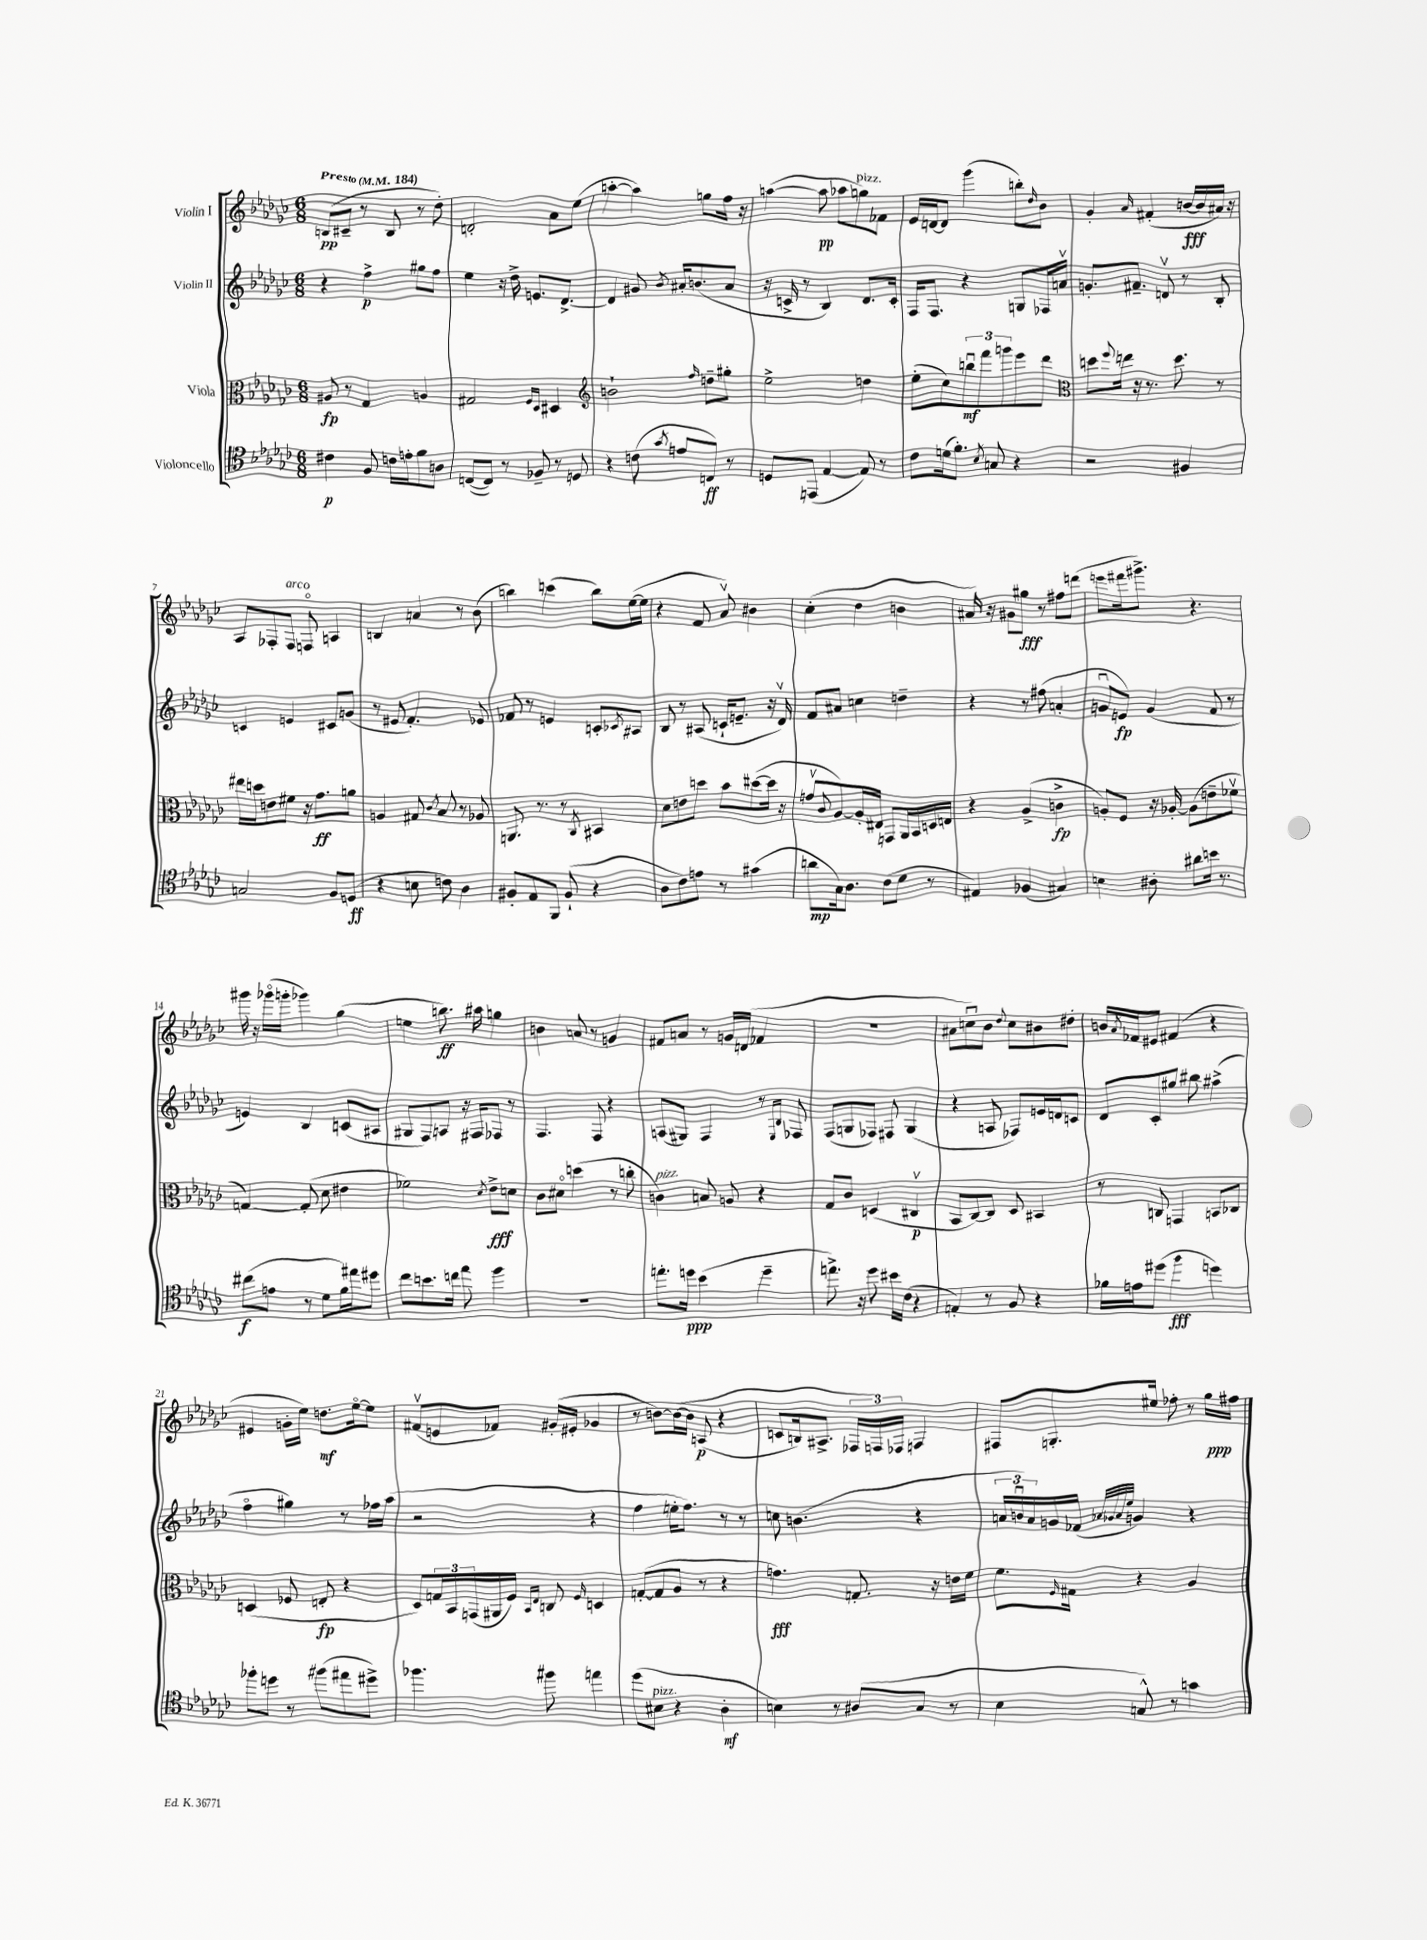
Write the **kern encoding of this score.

**kern	**dynam	**kern	**dynam	**kern	**dynam	**kern	**dynam
*part4	*part4	*part3	*part3	*part2	*part2	*part1	*part1
*staff4	*staff4	*staff3	*staff3	*staff2	*staff2	*staff1	*staff1
*I"Violoncello	*	*I"Viola	*	*I"Violin II	*	*I"Violin I	*
*clefC4	*	*clefC3	*	*clefG2	*	*clefG2	*
*k[b-e-a-d-g-c-]	*	*k[b-e-a-d-g-c-]	*	*k[b-e-a-d-g-c-]	*	*k[b-e-a-d-g-c-]	*
*M6/8	*	*M6/8	*	*M6/8	*	*M6/8	*
*MM184	*	*MM184	*	*MM184	*	*MM184	*
=1	=1	=1	=1	=1	=1	=1	=1
!	!	!	!	!	!	!LO:TX:a:B:t=Presto	!
4c#X\	p	8A#X/	fp	4r	.	(8Bn/L	pp
.	.	8r	.	.	.	8c#X~/J	.
8F/	.	4G-/	.	4ff^\	p	8r	.
16cn\LL	.	.	.	.	.	8B/	.
16en'\J	.	.	.	.	.	.	.
8f\	.	4An/	.	8gg#X\L	.	8r	.
8An\J	.	.	.	8ff\J	.	8dd-'\)	.
=2	=2	=2	=2	=2	=2	=2	=2
([8Cn/L	.	2G#X/	.	4ee-\	.	2dn'/	.
8C/J])	.	.	.	.	.	.	.
8r	.	.	.	16r	.	.	.
.	.	.	.	16dd-^\	.	.	.
8F-X~/	.	.	.	8.en/L	.	.	.
.	.	16qqF/LL	.	.	.	.	.
.	.	16qqD-/JJ	.	.	.	.	.
8r	.	4D#X/	.	.	.	8a-\L	.
.	.	.	.	[8.d-^/J	.	.	.
8Dn/	.	.	.	.	.	(8ee-\J	.
=3	=3	=3	=3	=3	=3	=3	=3
*	*	*clefG2	*	*	*	*	*
4r	.	2bn`\	.	4d-/]	.	[4aan'\	.
(8cn\	.	.	.	8g#X/	.	4aa\])	.
8qg-/	.	.	.	8qb-/	.	.	.
8en/L	.	.	.	16a#X'/KL	.	.	.
.	.	.	.	(8.bn/	.	.	.
.	.	16qqff/	.	.	.	.	.
8Cn/J)	ff	8ddn~\L	.	.	.	8ggn\L	.
8r	.	8gg#X'\J	.	8a#/J	.	16ff\Jk	.
.	.	.	.	.	.	16r	.
=4	=4	=4	=4	=4	=4	=4	=4
8Dn/L	.	2ee-^\	.	16r	.	([4aan\	.
.	.	.	.	16cn^/	.	.	.
(8EEn/J	.	.	.	8r	.	.	.
[4E-/	.	.	.	4B-/)	.	8aa\]	pp
.	.	.	.	.	.	8aa-X\L	.
!	!	!	!	!	!	!LO:TX:a:i:t=pizz.	!
8E-/])	.	4ddn\	.	8.d-/L	.	8ggn\)	.
8r	.	.	.	.	.	8f-X\J	.
.	.	.	.	16c'/Jk	.	.	.
=5	=5	=5	=5	=5	=5	=5	=5
8c-\L	.	(8ee-'\L	.	16F/KL	.	16e-/LL	.
.	.	.	.	8.F/J	.	[16dn/J	.
(16dn\k	.	8cc-\)	.	.	.	8d/J]	.
8.f'\J)	.	.	.	.	.	.	.
.	.	12bbnu\	mf	4r	.	(4ggg-\	.
.	.	12fff\	.	.	.	.	.
8qB-/	.	.	.	.	.	.	.
8Gn/	.	.	.	.	.	.	.
.	.	12gggn\	.	.	.	.	.
4r	.	8eee-\	.	8Gn/L	.	8bbn'\L)	.
.	.	.	.	.	.	16qqdd-/	.
.	.	8ddd-\J	.	16F-X/L	.	8b-\J	.
.	.	.	.	16anv/JJ	.	.	.
=6	=6	=6	=6	=6	=6	=6	=6
*	*	*clefC3	*	*	*	*	*
2r	.	8ddn\L	.	8.gn'/L	.	4g-'/	.
.	.	8qqff/	.	.	.	.	.
.	.	16een\Jk	.	.	.	.	.
.	.	16r	.	8.f#X~/J	.	.	.
.	.	.	.	.	.	16qqa-/	.
.	.	8.r	.	.	.	(4f#X'/	.
.	.	.	.	8dnv/	.	.	.
.	.	8.dd\	.	.	.	.	.
4F#X/	.	.	.	8r	.	[16bn/LL	fff
.	.	.	.	.	.	16b/]	.
.	.	8r	.	8B-'/	.	16a#X/JJ)	.
.	.	.	.	.	.	16r	.
!!LO:LB:g=z
=7	=7	=7	=7	=7	=7	=7	=7
2Gn/	.	16ee#X\LL	.	4cn/	.	8A-/L	.
.	.	16ddn\J	.	.	.	.	.
.	.	8en\	.	.	.	8F-X'/	.
!	!	!	!	!	!	!LO:TX:a:i:t=arco	!
.	.	8f#X\J	.	4en/	.	8F-/J	.
.	.	16r	.	.	.	8Fn/	.
.	.	8.g-\L	ff	.	.	.	.
8F/L	.	.	.	8c#X/L	.	4An/	.
(8Dn/J	ff	8an\J	.	(8gn/J	.	.	.
=8	=8	=8	=8	=8	=8	=8	=8
4r	.	4An/	.	8r	.	4Bn/	.
.	.	.	.	8e#X/	.	.	.
8Bn\	.	8G#X/	.	4.f'/)	.	4an/	.
.	.	8qc-/	.	.	.	.	.
8cn\)	.	8B-/	.	.	.	.	.
4A-\	.	8r	.	.	.	8r	.
.	.	8A-X/	.	8e-X/	.	(8b-\	.
=9	=9	=9	=9	=9	=9	=9	=9
8F#X'/L	.	8.AAn/	.	8f-X/	.	4bbn\)	.
8E-/	.	.	.	8r	.	.	.
.	.	8.r	.	.	.	.	.
8FF/J	.	.	.	4en/	.	(4cccn\	.
(8F#`/	.	8r	.	.	.	.	.
.	.	8qC-/	.	.	.	.	.
4r	.	4BB#X/	.	8cn'/L	.	8bb\L)	.
.	.	.	.	8qc-X/	.	.	.
.	.	.	.	8A#X/J	.	([16ee-\L	.
.	.	.	.	.	.	16ee-\JJ]	.
=10	=10	=10	=10	=10	=10	=10	=10
8A-\L	.	8d-\L	.	8B-/	.	4r	.
8c-\)	.	8en\	.	8r	.	.	.
8en\J	.	8ddn\J	.	(8A#X/	.	8f/	.
8r	.	8b-\L	.	16cn`/KL	.	8a-v/)	.
.	.	.	.	8.en~/J	.	.	.
(4g#X\	.	([8dd#X\	.	.	.	4b#X\	.
.	.	16dd#\Jk]	.	16r	.	.	.
.	.	16r	.	16d-v/)	.	.	.
=11	=11	=11	=11	=11	=11	=11	=11
8an\L	mp	8gnv/L	.	8f/L	.	(4cc-'\	.
.	.	8qqc-/	.	.	.	.	.
16G-\k)	.	[8A-/)	.	8a#X/J	.	.	.
8.A-\J	.	.	.	.	.	.	.
.	.	16A-'/L]	.	4ccn\	.	4dd-\	.
.	.	16E#X/JJ	.	.	.	.	.
(8c-\L	.	8GGn/L	.	.	.	.	.
8d-\J	.	16AA-/L	.	4ddn~\	.	4bn\	.
.	.	16BB-/	.	.	.	.	.
8r	.	16Dn/	.	.	.	.	.
.	.	16En/JJ	.	.	.	.	.
=12	=12	=12	=12	=12	=12	=12	=12
4E#X/)	.	4r	.	4r	.	16a#X/)	.
.	.	.	.	.	.	16r	.
.	.	.	.	.	.	8g#X\L	.
(4F-X/	.	(4A-^/	.	8r	.	8gg#X\J	fff
.	.	.	.	(8ff#X\	.	8r	.
4G#X/)	.	4cn^\	fp	4an'/	.	8ff#X\L	.
.	.	.	.	.	.	(8dddn\J	.
=13	=13	=13	=13	=13	=13	=13	=13
4Bn\	.	8An'/L)	.	8gnu/L	.	8eeen\L	.
.	.	8F/J	.	8en/J)	fp	16fff#X\k	.
.	.	.	.	.	.	8.ggg#X^\J)	.
8A#X'\	.	16r	.	(4g/	.	.	.
.	.	[16A-X'/	.	.	.	.	.
8a#X\L	.	(8A-\L]	.	.	.	4.r	.
16bn\Jk	.	8en~\	.	8f/	.	.	.
8.r	.	.	.	.	.	.	.
.	.	8f-Xv\J	.	8r	.	.	.
!!LO:LB:g=z
=14	=14	=14	=14	=14	=14	=14	=14
(8cc#X\L	f	[4Gn/)	.	4en/)	.	16ggg#X\	.
.	.	.	.	.	.	16r	.
8en\J	.	.	.	.	.	(16ggg-X\LL	.
.	.	.	.	.	.	16gggn'\JJ	.
8r	.	(8G'/]	.	4B-/	.	4ggg-X\)	.
8d-\L	.	8d-\	.	.	.	.	.
16f\L)	.	4e#X\	.	(8cn/L	.	(4gg-\	.
16ee#X\J	.	.	.	.	.	.	.
8dd#X\J	.	.	.	8A#X/J	.	.	.
=15	=15	=15	=15	=15	=15	=15	=15
8cc-\L	.	2f-X\)	.	8G#X/L	.	4een\	.
8.bn\	.	.	.	8F/)	.	.	.
.	.	.	.	8An/J	.	8.bbn\)	ff
16ccn\Jk	.	.	.	.	.	.	.
8ee-\	.	.	.	16r	.	.	.
.	.	.	.	16F#X/KL	.	16aa#X\	.
.	.	8qd-/	.	.	.	.	.
4ff\	.	8e-^\L	fff	8F-X/J	.	4ggn\	.
.	.	8dn\J	.	8r	.	.	.
=16	=16	=16	=16	=16	=16	=16	=16
2.r	.	8c-\L	.	4.F/	.	4bn\	.
.	.	8d#X\J	.	.	.	.	.
.	.	(4ddn\	.	.	.	8an/	.
.	.	.	.	8F/	.	8r	.
.	.	8r	.	4r	.	4gn/	.
.	.	8ccn'\	.	.	.	.	.
=17	=17	=17	=17	=17	=17	=17	=17
!	!	!LO:TX:a:i:t=pizz.	!	!	!	!	!
8.een'\L	.	4cn\)	.	(8An/L	.	8f#X/L	.
.	.	.	.	8G#X/J)	.	8an/J	.
16ddn\Jk	ppp	.	.	.	.	.	.
(4b-\	.	8Bn/	.	4F/	.	8r	.
.	.	8An/	.	.	.	16gn/LL	.
.	.	.	.	.	.	(16dn/JJ	.
4dd~\	.	4r	.	8r	.	4f-X/	.
.	.	.	.	16qqE-/LL	.	.	.
.	.	.	.	16qqB-/JJ	.	.	.
.	.	.	.	8F-X/	.	.	.
=18	=18	=18	=18	=18	=18	=18	=18
8.een^\)	.	8G-/L	.	(8F/L	.	2.r	.
.	.	8c-/J	.	8Gn/	.	.	.
16r	.	.	.	.	.	.	.
8dd-\	.	(4Dn/	.	8F-X/J)	.	.	.
16b#X\LL	.	.	.	8F#X/	.	.	.
(16c-\JJ	.	.	.	.	.	.	.
4r	.	4C#Xv/	p	(4G/	.	.	.
=19	=19	=19	=19	=19	=19	=19	=19
4En'/)	.	8BB-/L	.	4r	.	8a#X\L	.
.	.	[8C-/)	.	.	.	8ccnu\)	.
8r	.	8C-/J]	.	8An/	.	8b-\J	.
.	.	.	.	.	.	8qqdd-/	.
8F/	.	8D-/	.	8F-X/L)	.	8cc\L	.
4r	.	4BB#X/	.	16en/L	.	8b#X\	.
.	.	.	.	16dn/J	.	.	.
.	.	.	.	8cn/J	.	8dd#X'\J	.
=20	=20	=20	=20	=20	=20	=20	=20
16f-X\LL	.	8r	.	8d-/L	.	16bn/LL	.
.	.	.	.	.	.	8qa-/	.
16en\J	.	.	.	.	.	16f-X/J	.
(8dd#X\J	.	8Cn/	.	8c-'/	.	8e#X/J	.
4ff\	fff	4GGn/	.	8gg#X/J	.	(4f#X/	.
.	.	.	.	8bb#X\	.	.	.
4ddn\)	.	8BBn/L	.	(4aa#X^\	.	4r	.
.	.	8C-X/J	.	.	.	.	.
!!LO:LB:g=z
=21	=21	=21	=21	=21	=21	=21	=21
8ff-X'\L	.	(4Dn/	.	4ff\	.	4e#X/	.
8ddn\J	.	.	.	.	.	.	.
8r	.	8F-X/	.	4gg#X\)	.	16gn'\LL	.
.	.	.	.	.	.	16ee-\JJ)	.
(8ff#X\L	.	8En'/	fp	.	.	8.ddn\L	mf
8ee#X\	.	4r	.	8r	.	.	.
.	.	.	.	.	.	[16ee-\k	.
8dd#X^\J)	.	.	.	16ff-X\LL	.	8ee-\J]	.
.	.	.	.	(16aa-\JJ	.	.	.
=22	=22	=22	=22	=22	=22	=22	=22
4.ff-X\	.	8D-/L)	.	2r	.	(8f#Xv/L	.
.	.	24Gn/L	.	.	.	8en/	.
.	.	24BB-/	.	.	.	.	.
.	.	(24GGn/	.	.	.	.	.
.	.	16AA#X/	.	.	.	8f-X/J)	.
.	.	16F/JJ)	.	.	.	.	.
.	.	16qqBB-/LL	.	.	.	.	.
.	.	16qqE-/JJ	.	.	.	.	.
8ff#X\	.	8Cn/	.	.	.	(16g#X'/LL	.
.	.	.	.	.	.	16e#X'/JJ	.
.	.	16qqF/	.	.	.	.	.
4een\	.	4Dn/	.	4r	.	4g-X/	.
=23	=23	=23	=23	=23	=23	=23	=23
(8dd-\L	.	([8Gn'/L	.	4ff\	.	8r	.
!LO:TX:a:i:t=pizz.	!	!	!	!	!	!	!
8B#X\J	.	8G/]	.	.	.	[8bn\L)	.
4r	.	8A-/J	.	16een'\KL	.	(16b\L_	.
.	.	.	.	8.ff\J)	.	16b\JJ]	.
.	.	8r	.	.	.	(8An/	p
4A-'\	mf	4r	.	8r	.	4r	.
.	.	.	.	8r	.	.	.
=24	=24	=24	=24	=24	=24	=24	=24
4Bn\)	.	4.gn\)	fff	8ccn\	.	8cn/L	.
.	.	.	.	(4.bn\	.	16Bn/k)	.
.	.	.	.	.	.	8.A#X^/J	.
8r	.	.	.	.	.	.	.
(8A#X/L	.	8.Gn'/	.	.	.	24F-X/LL	.
.	.	.	.	.	.	24Fn/)	.
.	.	.	.	.	.	24F-X/JJ	.
8G-/J	.	.	.	4r	.	4Fn/	.
.	.	16r	.	.	.	.	.
8r	.	16en\LL	.	.	.	.	.
.	.	16f\JJ	.	.	.	.	.
=25	=25	=25	=25	=25	=25	=25	=25
4B-\	.	8.f\L	.	24an/LL	.	8F#X/L	.
.	.	.	.	24bnu/)	.	.	.
.	.	.	.	24a/	.	.	.
.	.	.	.	16gn/	.	8.Gn'/	.
.	.	16qqF/	.	.	.	.	.
.	.	16G#X\Jk	.	(16f-X/JJ	.	.	.
.	.	.	.	32qqa-X/LLL	.	.	.
.	.	.	.	32qqg-X/	.	.	.
.	.	.	.	32qqa-/	.	.	.
.	.	.	.	32qqee-/JJJ	.	.	.
8Gn^^/)	.	4r	.	4gn/)	.	.	.
.	.	.	.	.	.	16ee#X/Jk	.
8r	.	.	.	.	.	8ff-X'\	.
4gn\	.	4A-/	.	4r	.	8r	.
.	.	.	.	.	.	16gg-\LL	ppp
.	.	.	.	.	.	16ff#X\JJ	.
==	==	==	==	==	==	==	==
*-	*-	*-	*-	*-	*-	*-	*-
